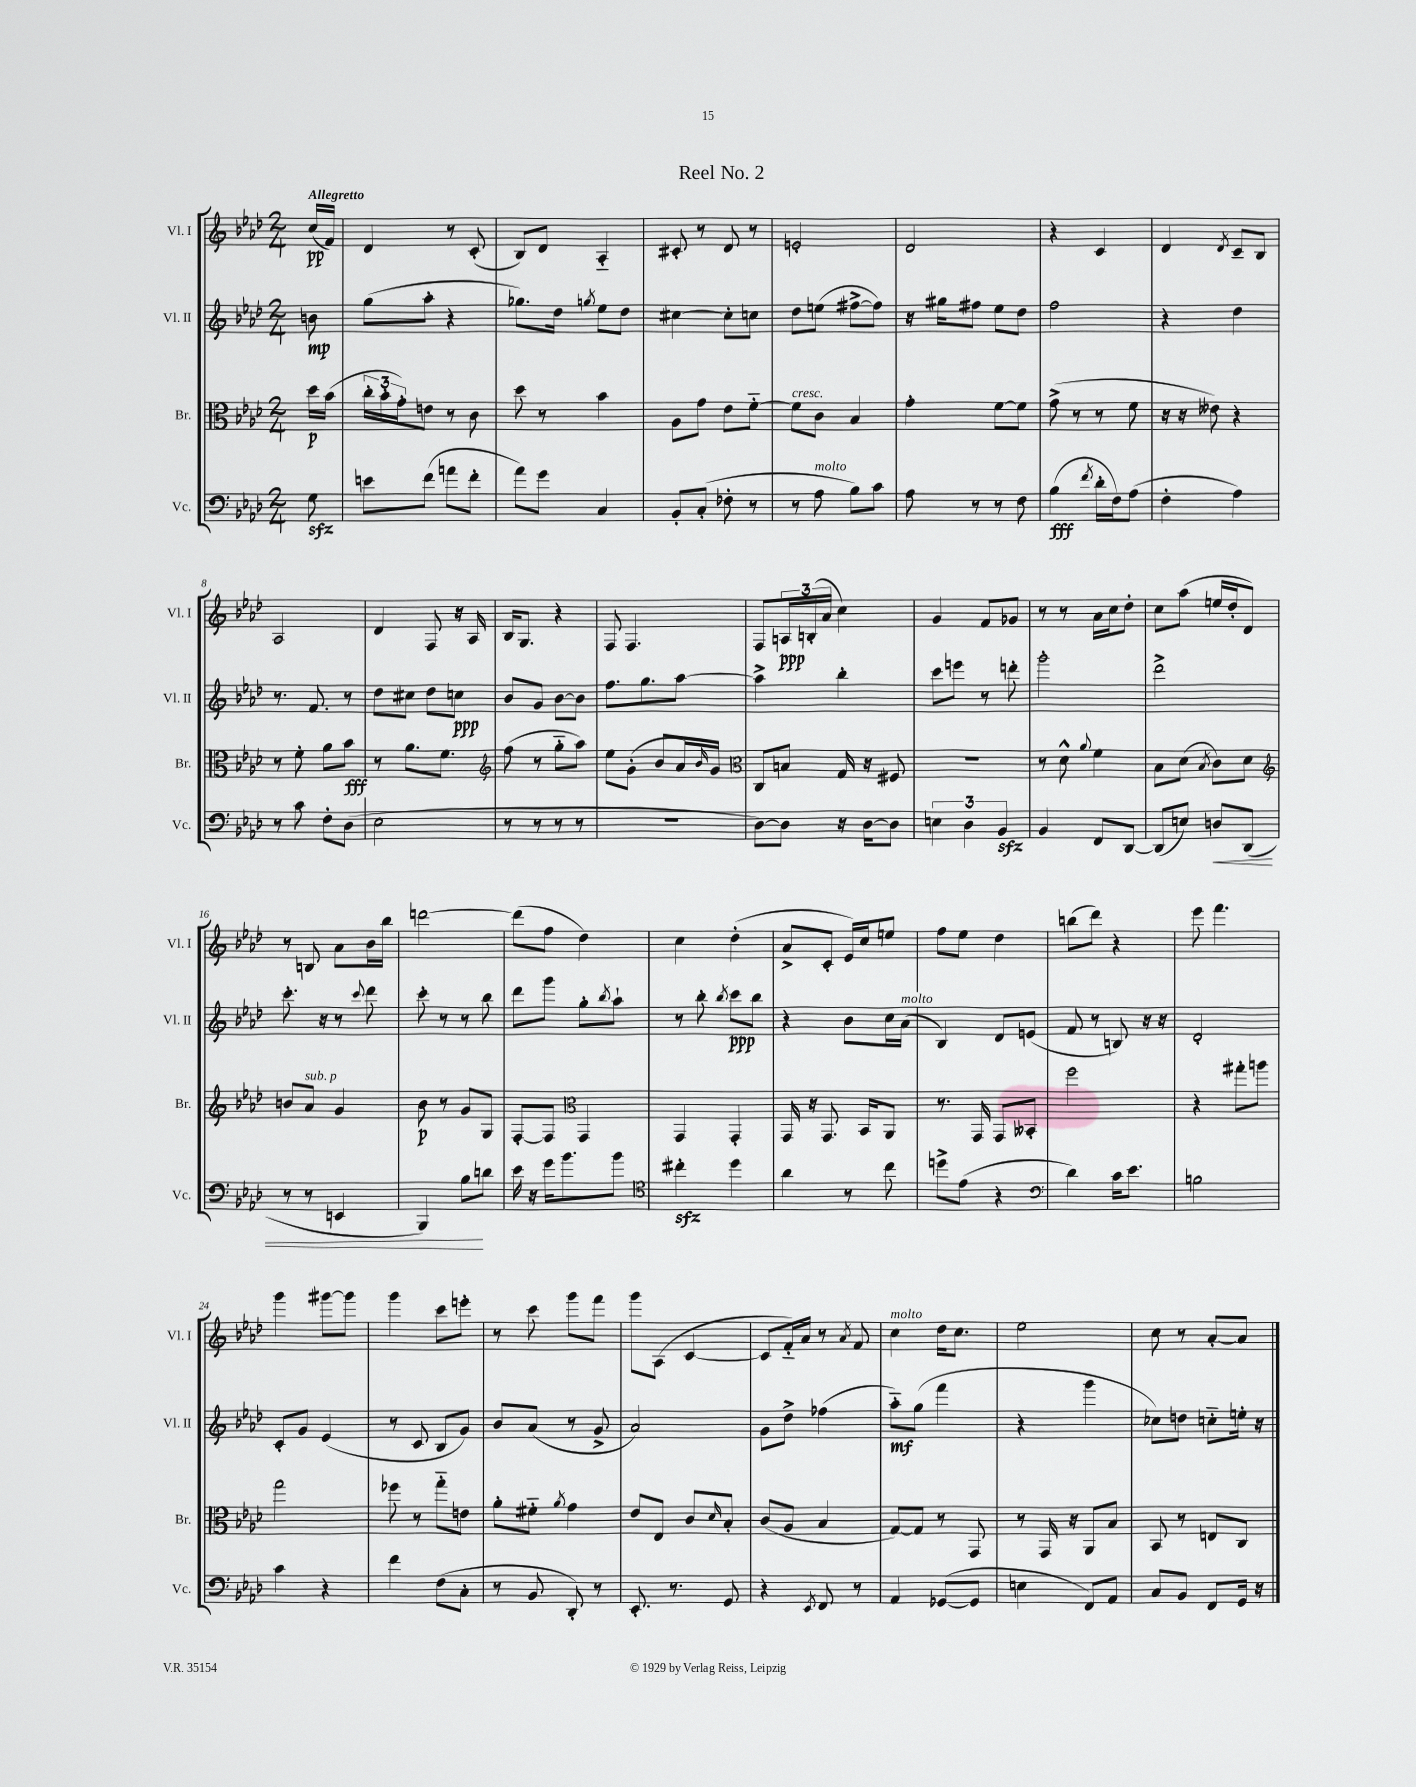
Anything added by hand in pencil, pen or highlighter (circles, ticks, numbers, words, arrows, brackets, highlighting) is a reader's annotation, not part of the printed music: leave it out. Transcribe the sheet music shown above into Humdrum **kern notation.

**kern	**kern	**kern	**kern
*staff4	*staff3	*staff2	*staff1
*clefF4	*clefC3	*clefG2	*clefG2
*k[b-e-a-d-]	*k[b-e-a-d-]	*k[b-e-a-d-]	*k[b-e-a-d-]
*M2/4	*M2/4	*M2/4	*M2/4
8G	16dd-	8b	(16cc
.	(16b-	.	16f)
=	=	=	=
8e	24cc'	(8gg	4d-
.	24b-'	.	.
.	24g')	.	.
(8f	8e	8aa-'	.
8a	8r	4r	8r
8f'	8c	.	(8c'
=	=	=	=
8a-)	8dd-	8.gg-)	8B-)
8g	8r	.	8d-
.	.	16dd-	.
.	.	8qgg	.
4C	4b-	8ee-	4A-'~
.	.	8dd-	.
=	=	=	=
8BB-'	8A-	[4cc#	8c#'
(8C'	8g	.	8r
8F-'	8e-	8cc#']	8d-
8r	[8f'~	8cc	8r
=	=	=	=
8r	8f]	8dd-	2e'
8A-	8c	(8ee	.
8B-)	4B-	[8ff#^	.
8c	.	8ff#])	.
=	=	=	=
8A-	4g'	16r	2d-
.	.	16gg#	.
8r	.	8ff#	.
8r	[8f	8ee-	.
8F	8f]	8dd-	.
=	=	=	=
(4B-	(8g^	2ff	4r
.	8r	.	.
8qf	.	.	.
16d-'	8r	.	4c
16F)	.	.	.
(8A-	8f	.	.
=	=	=	=
4F'	16r	4r	4d-
.	16r	.	.
.	8e--)	.	.
.	.	.	8qd-
4A-)	4r	4dd-	8c~
.	.	.	8B-
=	=	=	=
8r	8r	8.r	2A-
8c	8f'	.	.
.	.	8.f	.
8F'	8a-	.	.
(8D-	8b-	8r	.
=	=	=	=
2E-	8r	8dd-	4d-
.	8.a-	8cc#	.
.	.	8dd-	8F
.	8.f	.	.
.	.	8cc	16r
.	.	.	16A-
=	=	=	=
*	*clefG2	*	*
8r	(8ff	8b-	16B-
.	.	.	8.G
8r	8r	8g	.
8r	8gg'~	[8b-	4r
8r	8aa-)	8b-]	.
=	=	=	=
2r	8ee-	8.ff	8F
.	(8g'	.	4.F
.	.	8.gg	.
.	8b-	.	.
.	16a-)	[8aa-	.
.	16qqb-	.	.
.	16g	.	.
=	=	=	=
*	*clefC3	*	*
[8D-)	8C	4aa-^]	8F
8D-]	8B	.	24A
.	.	.	(24B'
.	.	.	24a-
16r	16G	4bb-'	4cc)
[16D-	16r	.	.
8D-]	8F#	.	.
=	=	=	=
6E	2r	8ccc	4g
.	.	8eee	.
6D-	.	.	.
.	.	8r	8f
6BB-	.	.	.
.	.	8ddd'	8g-
=	=	=	=
4BB-	8r	2ggg'	8r
.	8d-^^	.	8r
.	8qqa-	.	.
8FF	4f	.	16a-
.	.	.	16cc
[8DD-	.	.	8dd-'
=	=	=	=
(8DD-]	8B-	2ddd-^	8cc
8E)	(8d-	.	(8aa-
.	8qB-	.	.
8D	8c)	.	16ee
.	.	.	16dd-'
(8DD-	8d-	.	8d-)
=	=	=	=
*	*clefG2	*	*
8r	8b	8.ccc'	8r
8r	8a-	.	8B
.	.	16r	.
4EE	4g	8r	8a-
.	.	8qqccc	.
.	.	8ddd-	16b-
.	.	.	16bb-
=	=	=	=
4BBB-)	8b-	8ccc'	[2ddd
.	8r	8r	.
8B-	8g	8r	.
8d	8G	8bb-	.
=	=	=	=
16e-	[8F'	8ddd-	(8ddd]
16r	.	.	.
16g	8F]	8ggg	8ff
8.b-	.	.	.
*	*clefC3	*	*
.	4GG	8gg'	4dd-)
.	.	8qbb-	.
8b-	.	8aa-`	.
=	=	=	=
*clefC4	*	*	*
4cc#'	4GG	8r	4cc
.	.	8bb-'	.
.	.	8qbb-	.
4dd-	4GG'	8ccc	(4dd-'
.	.	8bb-	.
=	=	=	=
4a-	16GG	4r	8a-^
.	16r	.	.
.	8.GG	.	8c'
8r	.	8b-	16e-)
.	16BB-	.	16cc
8cc	8AA-	16cc	8ee
.	.	(16a-	.
=	=	=	=
8dd^	8.r	4B-)	8ff
(8e-	.	.	8ee-
.	16GG	.	.
4r	8GG	8d-	4dd-
.	8BB--'	(8e	.
=	=	=	=
*clefF4	*	*	*
4d-)	2ff	8f	(8bb
.	.	8r	8ddd-)
16c	.	8B)	4r
8.e-	.	.	.
.	.	16r	.
.	.	16r	.
=	=	=	=
2B	4r	2d-'	8eee-
.	.	.	4.fff
.	8gg#'	.	.
.	8aa	.	.
=	=	=	=
4c	2gg	8c'	4ggg
.	.	8g	.
4r	.	(4e-	[8ggg#
.	.	.	8ggg#]
=	=	=	=
4f	8ff-	8r	4ggg
.	8r	8c	.
(8F	8gg'~	8B-	8ccc
8C'	8e	8g)	8eee'
=	=	=	=
8r	8a-'	8b-	8r
8BB-	8f#'~	(8a-	8ccc
.	8qa-	.	.
8DD-')	4g	8r	8ggg
8r	.	8g^	8fff
=	=	=	=
8.EE-'	8e-	2a-)	8ggg
.	8E-	.	(8A-
8.r	.	.	.
.	8c	.	[4c
.	16qqd-	.	.
8GG	8B-'	.	.
=	=	=	=
4r	(8c	8g	8c]
.	8A-	8dd-^	16f'~)
.	.	.	16a-
8qEE-	.	.	.
8FF	4B-	(4ff-	8r
.	.	.	8qa-
8r	.	.	8f
=	=	=	=
4AA-	[8G)	8aa-'~)	4cc
.	8G]	(8gg	.
([8GG-	8r	4fff	16dd-
.	.	.	8.cc
8GG-]	8GG	.	.
=	=	=	=
4E	8r	4r	2ee-
.	16GG	.	.
.	16r	.	.
8FF)	8AA-	4ggg	.
8AA-	8B-	.	.
=	=	=	=
8C	8BB-	8cc-)	8cc
8BB-	8r	8dd	8r
8FF	8E	8cc'~	[8a-'
16GG	8C	16ee'	8a-]
16r	.	16r	.
==	==	==	==
*-	*-	*-	*-
